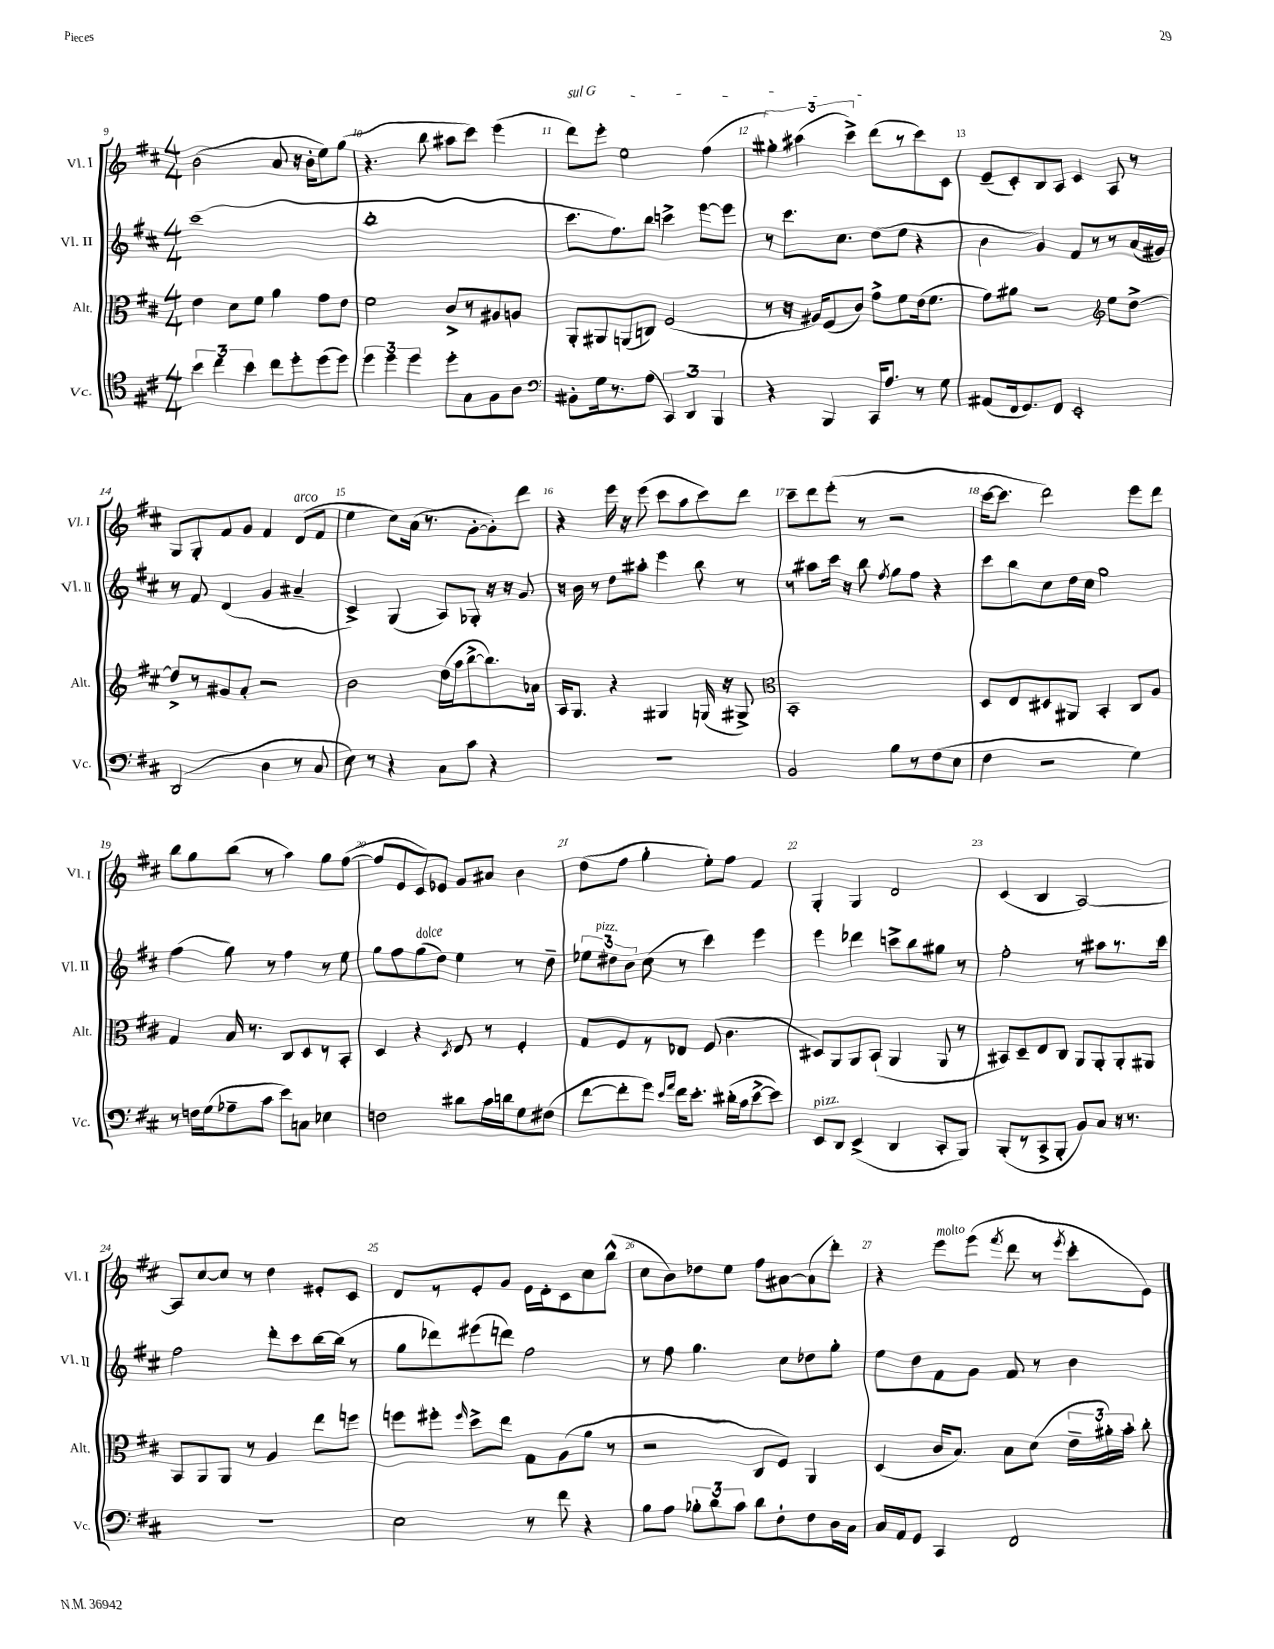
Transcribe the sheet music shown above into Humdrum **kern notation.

**kern	**kern	**kern	**kern
*part4	*part3	*part2	*part1
*staff4	*staff3	*staff2	*staff1
*I"Vc.	*I"Alt.	*I"Vl. II	*I"Vl. I
*I'Vc.	*I'Alt.	*I'Vl. II	*I'Vl. I
*clefC4	*clefC3	*clefG2	*clefG2
*k[f#c#]	*k[f#c#]	*k[f#c#]	*k[f#c#]
*M4/4	*M4/4	*M4/4	*M4/4
=9	=9	=9	=9
6b\	4e\	(1ccc#	(2b\
6cc#\	.	.	.
.	8d\L	.	.
6b\	.	.	.
.	8f#\J	.	.
8cc#\L	4a\	.	8a/
8dd'\	.	.	16r
.	.	.	16b'\KL
(8dd\	8g\L	.	8ee\)
8dd\J)	8e\J	.	(8gg\J
=10	=10	=10	=10
6dd\	2f#\	1bb'	4.r
6dd\	.	.	.
6dd\	.	.	.
.	.	.	8bb\
8dd'\L	8c#^/L	.	8aa#X\L
8G\	8r	.	8ccc#\J)
8F#\	8A#X/	.	(4eee\
8A\J	8An/J	.	.
=11	=11	=11	=11
*clefF4	*	*	*
!	!	!	!LO:TX:a:i:t=sul G
8BB#X'\L	8AA'/L	8.ccc#\L	8ddd\L)
16G\k	8AA#X/	.	8eee'\J
8.r	.	8.ff#\)	.
.	(8AAn/	.	2ee\
(8A\J	8Cn/J)	8bb\J	.
6CC#/)	(2F#/	4cccn^\	.
6DD/	.	.	.
.	.	[8eee\L	(4ff#\
6BBB/	.	.	.
.	.	8eee\J]	.
=12	=12	=12	=12
4r	8r	8r	6gg#X'\)
.	16r	8.ccc#\L	.
.	.	.	(6aa#X\
.	16A#X/KL)	.	.
4BBB/	(8F#/	.	.
.	.	8.cc#\J	.
.	.	.	6ccc#^\)
.	8c#/J)	.	.
16CC#/KL	8g^\L	(8dd\L	(8ddd\L
8.A/J	.	.	.
.	8f#\	8ee\J	8r
8r	(16e\k	4r	8ccc#\)
.	8.f#\J	.	.
8G\	.	.	8c#\J
=13	=13	=13	=13
(8AA#X/L	8g\L)	4b\	(8e~/L
16FF#/k	8a#X\J	.	8c#'/)
8.GG/)	.	.	.
.	2r	4g/)	8B/
8FF#/J	.	.	8A/J
2EE'/	.	8f#/L	4c#/
.	.	8r	.
*	*clefG2	*	*
.	8ee\L	8r	8A/
.	[8dd^\J	(16a/L	8r
.	.	16g#X/JJ)	.
!!LO:LB:g=z
=14	=14	=14	=14
(2DD/	8dd^/L]	8r	8G/L
.	8r	8f#/	8G'/
.	8g#X/	(4d/	8f#/
.	8a'/J	.	8g/J
4D\	2r	4g/	4f#/
!	!	!	!LO:TX:a:i:t=arco
8r	.	4a#X~/	(8d/L
8C#/	.	.	8f#/J
=15	=15	=15	=15
8E\)	2b\	4c#^/)	4ee\
8r	.	.	.
4r	.	(4G/	8cc#\L)
.	.	.	(16a\Jk
.	.	.	8.r
8C#\L	(16dd\LL	8A/L)	.
.	16aa\J	.	.
8c#\J	[8bb^\	8G-X'/J	[8g'\L
4r	8.bb\])	16r	8g'\])
.	.	16r	.
.	.	8g/	8ddd\J
.	16a-X\Jk	.	.
=16	=16	=16	=16
1r	16A/KL	16r	4r
.	8.G/J	16b\	.
.	.	8r	.
.	4r	8dd\L	16eee\
.	.	.	16r
.	.	8aa#X'\J	(8eee\
.	4G#X/	4eee\	8ccc#\L
.	.	.	8aa\
.	(16Gn/	8bb\	8ccc#\)
.	16r	.	.
.	8G#X^/)	8r	8ddd\J
=17	=17	=17	=17
*	*clefC3	*	*
2BB/	1BB'	8r	8ccc#~\L
.	.	8aa#X\L	8ddd\
.	.	16ccc#\Jk	(8eee'\J
.	.	16r	.
.	.	8bb\	8r
.	.	8qff#/	.
8B\L	.	8gg\L	2r
8r	.	8ff#\J	.
(8F#\	.	4r	.
8E\J	.	.	.
=18	=18	=18	=18
4F#\	8D/L	8ccc#\L	[16ccc#\KL
.	.	.	8.ccc#\J]
.	8E/	8bb\	.
2r	8D#X/	8cc#\	2ddd\)
.	8AA#X/J	16dd\L	.
.	.	16cc#\JJ	.
.	4BB'/	2gg\	.
4G\)	8C#/L	.	8eee\L
.	8A/J	.	8ddd\J
!!LO:LB:g=z
=19	=19	=19	=19
8r	4G/	(4ff#\	8bb\L
16Fn\LL	.	.	8gg\
(16G\J	.	.	.
8A-X~\	16B/	8gg\)	(8bb\J
.	8.r	.	.
8c#\J	.	8r	8r
8e\L)	8C#/L	4ff#\	4aa\)
8Cn\J	8D/	.	.
4E-X\	8r	8r	8gg\L
.	8BB'/J	8ee\	([8ff#\J
=20	=20	=20	=20
2Fn\	4D/	8gg\L	8ff#/L]
.	.	8ff#\	8e/
!	!	!LO:TX:a:i:t=dolce	!
.	4r	(8gg\	8c#/)
.	.	8dd\J)	8e-X/J
.	8qD/	.	.
8d#X\L	8E/	4ee\	8g/L
16c#\L	8r	.	8a#X/J
16dn\J	.	.	.
8G\	4F#'/	8r	4b\
(8F#X\J	.	8dd~\	.
=21	=21	=21	=21
[8f#\L	8G/L	12ee-X\L	(8dd\L
!	!	!LO:TX:a:i:t=pizz.	!
.	.	12dd#X\	.
8f#'\]	8F#/	.	8ff#\J
.	.	12b\J	.
8g\J)	8r	(8cc#\	4gg'\
16qqe/LL	.	.	.
16qqa/JJ	.	.	.
16f#\KL	8E-X/J	8r	.
8.e'\J	.	.	.
.	(8F#/	4ccc#\)	8ee'\L)
(16d#X'\LL	4.c#\	.	8ff#\J
16c#\J	.	.	.
[8e^\	.	4eee\	4f#/
8e\J])	.	.	.
=22	=22	=22	=22
!LO:TX:a:i:t=pizz.	!	!	!
8EE/L	8D#X/L)	4eee\	4G'/
8DD/J	8AA/	.	.
(4EE^/	8AA/	4ddd-X\	4G/
.	(8BB`/J	.	.
4DD/	4AA/	8cccn^\L	2d/
.	.	8bb\	.
8CC#'/L	8AA/	8gg#X\J	.
8BBB/J)	8r	8r	.
=23	=23	=23	=23
(8BBB'/L	8BB#X/L)	2ff#'\	(4c#/
8r	8D~/	.	.
8CC#^/	8E/	.	4B/
8BBB'/J	8C#/J	.	.
8BB/L)	8AA/L	8r	[2A/)
8C#/J	8AA'/	8aa#X\L	.
16r	8AA'/	8.r	.
8.r	.	.	.
.	8AA#X/J	.	.
.	.	16ccc#\Jk	.
!!LO:LB:g=z
=24	=24	=24	=24
1r	8BB/L	2ff#\	8A/L]
.	8AA/	.	[8cc#/
.	8AA/J	.	8cc#/J]
.	8r	.	8r
.	4A/	8ddd'\L	4dd\
.	.	8ccc#\	.
.	8ee\L	[16bb\L	8e#X'/L
.	.	(16bb\JJ]	.
.	8ffn\J	8r	8c#/J
=25	=25	=25	=25
2E\	8ffn\L	8gg\L	8d/L
.	8ff#X'\J	8ddd-X\)	8r
.	16qqff#/	.	.
.	8dd^\L	(8eee#X\	8e'/
.	8ee\J	8dddn\J)	8g/J
8r	8G\L	2ff#\	16e\LL
.	.	.	16d'\J
8f#\	(8A\	.	8c#\
4r	8a\J	.	8cc#\
.	8r	.	(8bb^^\J
=26	=26	=26	=26
8B\L	2r	8r	8cc#\L
8A\J	.	8ff#\	8b\)
12B-X'\L	.	4.gg\	8dd-X\
12d\	.	.	.
.	.	.	8ee\J
12c#\J	.	.	.
8d\L	8C#/L	.	8ff#\L
8F#'\	8F#/J)	8cc#\L	[8a#X\
8F#\	4AA/	8dd-X\	(8a#\]
16D\L	.	8gg'\J	8ddd'\J)
16C#\JJ	.	.	.
=27	=27	=27	=27
16C#/LL	(4D/	8ee\L	4r
16AA/J	.	.	.
8GG/J	.	8dd\	.
!	!	!	!LO:TX:a:i:t=molto
4CC#/	16c#/KL	8f#\	8eee\L
.	8.B/J)	.	.
.	.	8g\J	(8eee\J
.	.	.	8qfff#/
2FF#/	8B\L	8f#/	8ddd\
.	(8d\J	8r	8r
.	.	.	8qeee/
.	24e~\LL	4b\	8ccc#'\L
.	24a#X'\)	.	.
.	24b'\JJ	.	.
.	8cc#'\	.	8e\J)
==	==	==	==
*-	*-	*-	*-
